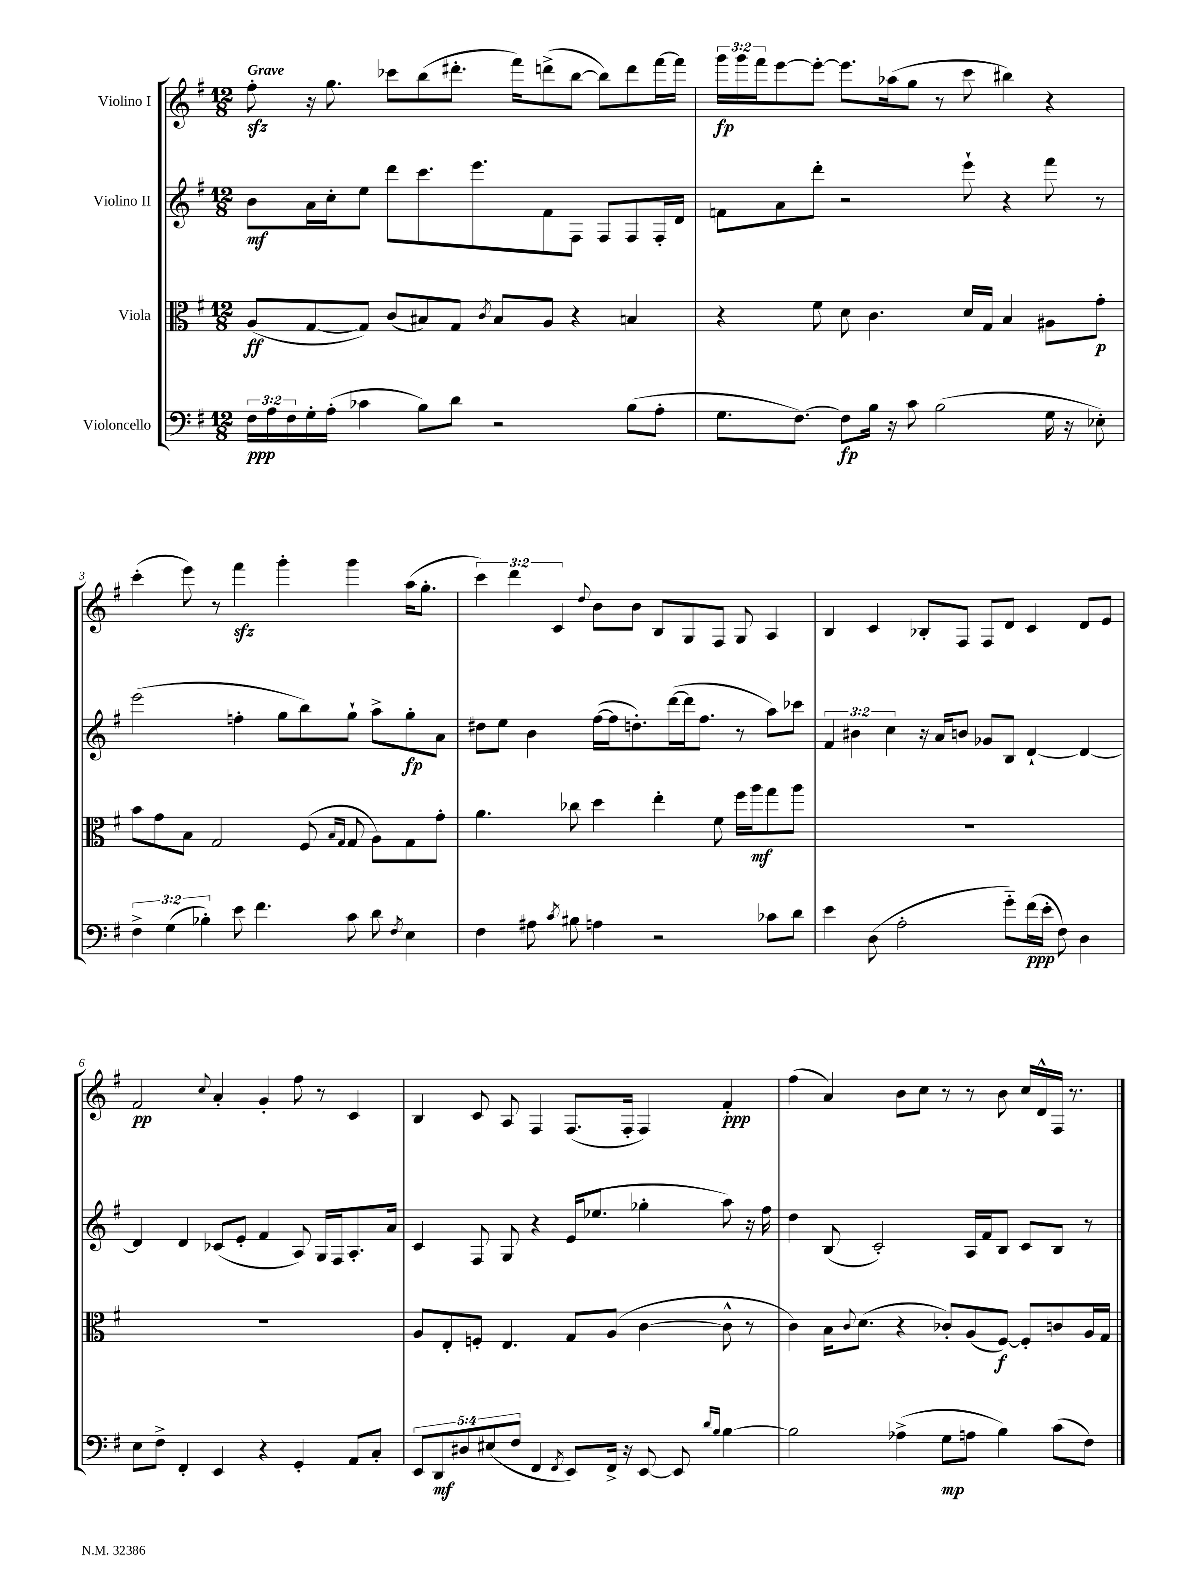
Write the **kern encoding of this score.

**kern	**kern	**kern	**kern
*staff4	*staff3	*staff2	*staff1
*clefF4	*clefC3	*clefG2	*clefG2
*k[f#]	*k[f#]	*k[f#]	*k[f#]
*M12/8	*M12/8	*M12/8	*M12/8
24F#	(8A	8b	8ff#'
24A	.	.	.
24F#	.	.	.
16G'	[8G	16a	16r
(16A'	.	16cc'	8.gg
4c-	8G])	8ee	.
.	(8c	8ddd	8ccc-
8B)	8B#)	8.ccc	(8bb
8d	8G	.	8.ddd#'
.	.	8.eee	.
.	8qc	.	.
2r	8B#	.	.
.	.	.	16fff#)
.	8A	8f#	(8ddd^
.	4r	8F#	[8bb
.	.	8F#	8bb])
(8B	4B	8F#	8ddd
8A'	.	16F#'	[16fff#
.	.	16d	16fff#]
=	=	=	=
8.G	4r	8f	24ggg
.	.	.	24ggg
.	.	.	24fff#
.	.	8a	[8eee
[8.F#)	.	.	.
.	8f#	8ddd'	8eee'_
8F#]	8d	2r	8.eee]
16B	4.c	.	.
16r	.	.	(16aa-
8c	.	.	8gg
(2B	.	.	8r
.	16d	8eee`	8ccc
.	16G	.	.
.	4B	4r	4bb#)
16G	8A#	8fff#	4r
16r	.	.	.
8E-')	8g'	8r	.
=	=	=	=
6F#^	8b	(2eee	(4ccc'
.	8g	.	.
(6G	.	.	.
.	8B	.	8eee)
6B-')	.	.	.
.	2G	.	8r
8e	.	4ff'	4fff#
4.f#	.	.	.
.	.	8gg	4ggg'
.	(8F#	8bb)	.
.	16qqB	.	.
.	16qqG	.	.
8c	8G	8gg`	4ggg
8d	8A)	8aa^	.
8qF#	.	.	.
4E	8G	8gg'	(16aa
.	.	.	8.gg'
.	8g'	8a	.
=	=	=	=
4F#	4.a	8dd#	6ccc)
.	.	8ee	.
.	.	.	6ddd
8A#	.	4b	.
.	.	.	6c
8qc	.	.	.
8B#	8cc-	.	.
.	.	.	8qqdd
4A	4dd	([16ff#	8b
.	.	16ff#]	.
.	.	8.dd')	8b
2r	4ee'	.	8B
.	.	([16ddd	.
.	.	16ddd]	8G
.	.	8.ff#	.
.	8f#	.	8F#
.	16ff#	8r	8G
.	16aa	.	.
8c-	8gg	8aa)	4A
8d	8aa	8ccc-	.
=	=	=	=
4e	1.r	6f#	4B
.	.	6b#	.
(8D	.	.	4c
.	.	6cc	.
2A'	.	.	.
.	.	16r	8B-'
.	.	16a	.
.	.	8b	8F#
.	.	8g-	8F#
8g'~)	.	8B	8d
(16f#	.	[4d`	4c
16e'	.	.	.
8F#)	.	.	.
4D	.	4d_	8d
.	.	.	8e
=	=	=	=
8E	1.r	4d]	2f#
8F#^	.	.	.
4FF#'	.	4d	.
.	.	.	8qqcc
4EE	.	(8c-	4a'
.	.	8e'	.
4r	.	4f#	4g'
4GG'	.	8A)	8ff#
.	.	16G	8r
.	.	16F#	.
8AA	.	8.A'	4c
8C'	.	.	.
.	.	16a	.
=	=	=	=
10EE	8A	4c	4B
10DD	.	.	.
.	8E'	.	.
10D#	.	.	.
.	8F'	8F#	8c
(10E#	.	.	.
.	4.E	8G	8A
10F#	.	.	.
4FF#	.	4r	4F#
8qFF#	.	.	.
8EE)	8G	(16e	(8.F#
.	.	8.ee-	.
16FF#^	(8A	.	.
16r	.	.	16F#'
[8EE	[4c	4gg-'	4F#)
8EE]	.	.	.
16qqd	.	.	.
16qqB	.	.	.
[4B	8c^^]	8aa)	4f#'
.	8r	16r	.
.	.	16ff#	.
=	=	=	=
2B]	4c)	4dd	(4ff#
.	16B	(8B	4a)
.	8qqc	.	.
.	(8.d	.	.
.	.	2c')	.
(4A-^	4r	.	8b
.	.	.	8cc
8G	8c-')	.	8r
8A	(8A	16A	8r
.	.	16f#	.
4B)	[8F#)	8B	8b
.	8F#']	8c	16cc
.	.	.	16d^^
(8c	8c	8B	16F#
.	.	.	8.r
8F#)	16A	8r	.
.	16G	.	.
==	==	==	==
*-	*-	*-	*-
